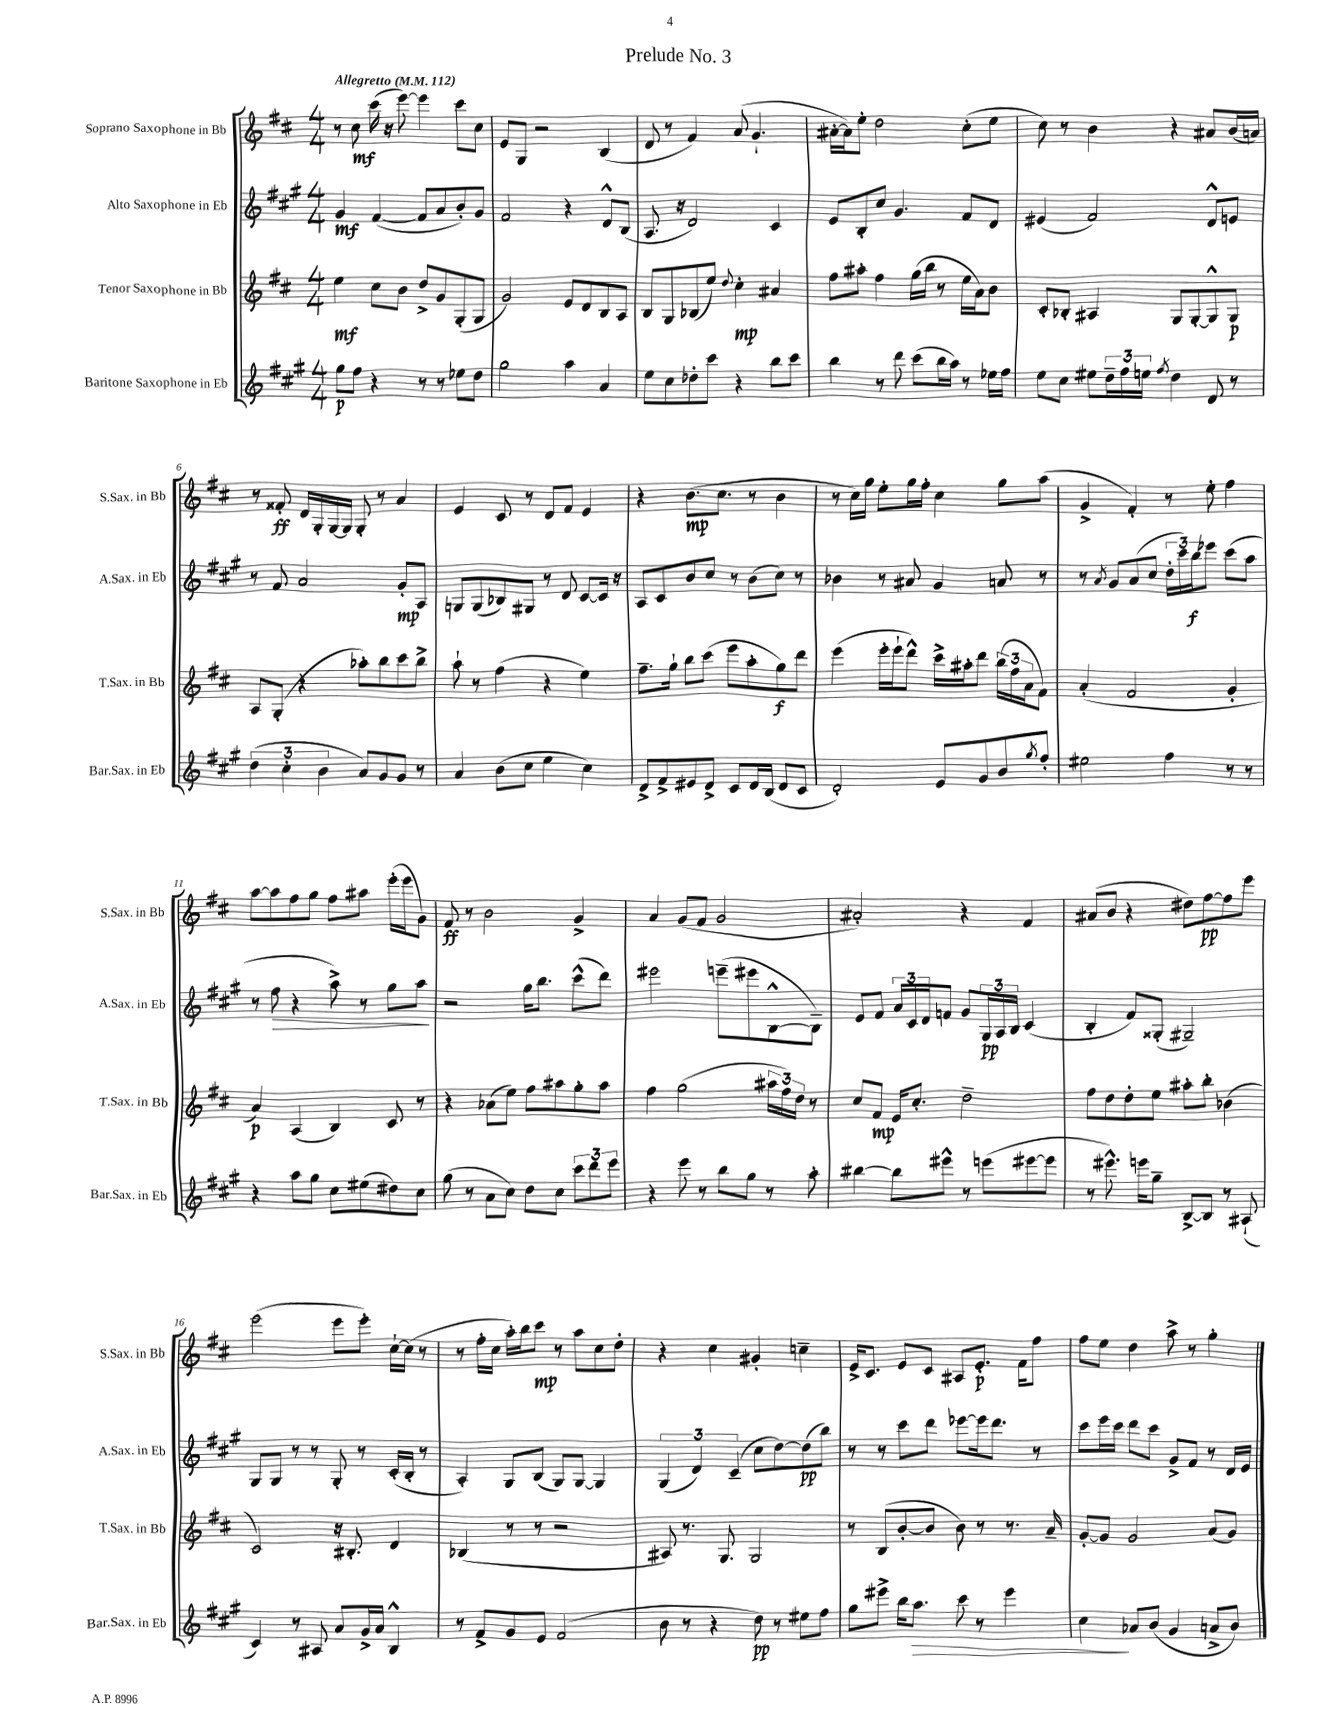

**kern	**kern	**kern	**kern
*staff4	*staff3	*staff2	*staff1
*clefG2	*clefG2	*clefG2	*clefG2
*k[f#c#g#]	*k[f#c#]	*k[f#c#g#]	*k[f#c#]
*M4/4	*M4/4	*M4/4	*M4/4
*MM112	*MM112	*MM112	*MM112
8gg#	4ee	4g#	8r
8ff#	.	.	8cc#
4r	8cc#	([4f#	(16ccc#
.	.	.	16r
.	8b	.	[8eee)
8r	8dd^	8f#]	4eee]
8r	8g	8a	.
8ee-	(8G'	8b')	8ccc#
8dd	8G	8g#	8cc#
=	=	=	=
2gg#	2g)	2f#	8e
.	.	.	8G
.	.	.	2r
4aa	8e	4r	.
.	8d	.	.
4a	8B	8d^^	(4B
.	8A	(8B	.
=	=	=	=
8ee	8B	8.A	8d
8cc#	8G	.	8r
.	.	16r	.
8dd-'	(8B-	2d)	4f#)
8ccc#	8ee)	.	.
.	8qqdd	.	.
4r	4cc#'	.	(8a
.	.	.	4.g`
8bb	4a#	4c#	.
8ccc#	.	.	.
=	=	=	=
4bb	8ff#	8e	[16a#'
.	.	.	16a#])
.	8aa#'	8B'	8ee'
8r	4ff#	8cc#	2dd
8ddd	.	4.g#	.
(8ccc#	(16gg	.	.
.	16bb	.	.
16bb	8r	.	.
16aa)	.	.	.
8r	16ee	8f#	(8cc#'
.	16a)	.	.
16ee-	8b	8d	8ee
16ff#	.	.	.
=	=	=	=
8ee	8c#'	(4e#	8cc#)
8cc#	8B-'	.	8r
8ee#	4A#	2f#)	4b
24dd~	.	.	.
24ff#	.	.	.
24ee	.	.	.
8qff#	.	.	.
4dd	8G	.	4r
.	[8G'	.	.
8d	8G^^]	8d^^	8a#
8r	8G	8e	(16b
.	.	.	16a)
=	=	=	=
(6dd	8A	8r	8r
.	(8G'	8f#	8f##'
6cc#'	.	.	.
.	4r	2a	16d
.	.	.	16G'
6b	.	.	.
.	.	.	[16G
.	.	.	16G]
8a)	8aa-')	.	8G'
8g#	8bb	.	8r
8g#	8ccc#	8g#'	4a
8r	8bb^	8A	.
=	=	=	=
4a	8aa`	8G	4e
.	8r	(8G	.
(8b	(4ff#	8B-)	8c#
8cc#	.	8G#	8r
4ee	4r	8r	8d
.	.	8d	8f#
4cc#)	4ee)	[8c#	4e
.	.	16c#]	.
.	.	16r	.
=	=	=	=
8d^	8.ff#~	8A	4r
8f#^	.	8c#	.
.	16gg`	.	.
8e#	8bb	8b	(8.b
8d^	(8ccc#	8cc#	.
.	.	.	8.cc#
8c#	8eee	8r	.
16d	8aa'	(8b	8r
(16B	.	.	.
8d	8gg)	8cc#)	4b
8c#	8ddd	8r	.
=	=	=	=
2d')	(4eee	4b-	8r
.	.	.	16cc#)
.	.	.	16gg
.	16eee'	8r	8ee'
.	16eee`	.	.
.	8ddd^^)	8a#	16gg
.	.	.	16ff#'
8e	16ccc#^	4g#	4cc#
.	16aa#'	.	.
8g#	8ddd	.	.
8b	(24bb	8a	8gg
.	24ff#	.	.
.	24a	.	.
8qgg#	.	.	.
8ff#'	8f#)	8r	(8aa
=	=	=	=
2ee#	(4a'	8r	4g^
.	.	8qa	.
.	.	8g#	.
.	2f#	(8a	4f#')
.	.	8cc#	.
4ff#	.	24dd'	8r
.	.	24ccc#)	.
.	.	24bb	.
.	.	8eee-	8ee'
8r	4g'	(8ccc#	4ff#
8r	.	8aa	.
=	=	=	=
4r	4a)	8r	[8aa
.	.	8ff#	8aa]
8aa	(4A	4r	8ff#
8gg#	.	.	8gg
8cc#	4B)	8aa^)	8ff#
(8ee#	.	8r	8aa#
8dd#)	8c#	8gg#	(16eee'
.	.	.	16eee
8cc#	8r	8aa	8g)
=	=	=	=
(8gg#	4r	2r	8f#
8r	.	.	8r
8a	(8a-	.	2b
8cc#)	8ee)	.	.
8dd	8ff#	16gg#	.
.	.	8.bb	.
8cc#	8aa#	.	.
12ccc#	8gg'	(8ccc#^^	4g^
12ddd	.	.	.
.	8aa#	8ddd)	.
12eee	.	.	.
=	=	=	=
4r	4ff#	2eee#	4a
8eee	(2gg	.	(8g
8r	.	.	8f#
8bb	.	(8eee~	2g
8gg#	.	8eee#	.
8r	24aa#	[8B^^	.
.	24ff#)	.	.
.	24dd	.	.
8aa'	8r	8B~])	.
=	=	=	=
[4bb#	8cc#	8e	2a#')
.	8f#	8f#	.
8bb#]	16e	24a	.
.	.	24c#	.
.	8.cc#'	.	.
.	.	24d	.
8eee#^^	.	8f	.
8r	2dd~	8g#	4r
(8eee	.	24G#	.
.	.	24A	.
.	.	24B	.
[8eee#	.	(4c#	4f#
8eee#]	.	.	.
=	=	=	=
8r	8ff#	4B'	(8a#
8.eee#^^)	8dd	.	8b
.	8dd'	8f#)	4r
16eee	.	.	.
8gg#~	8ee	(8G##'	.
[8B^	8aa#'	2G#~)	8dd#)
8B]	8bb'	.	[8ff#
8r	(4b-	.	8ff#]
(8A#`	.	.	8eee
=	=	=	=
4c#)	2c#)	8G#	(2eee
.	.	8G#	.
8r	.	8r	.
8A#	.	8r	.
8a	16r	8G#'	8eee
.	8.B#'	.	.
16g#^	.	8r	8eee')
16a	.	.	.
4B^^	4d	(16c#'	[16cc#`
.	.	16B'	(16cc#]
.	.	8r	8r
=	=	=	=
8r	(4B-	4A')	8r
8f#^	.	.	16ff#'
.	.	.	16cc#
8g#	8r	8G#	16aa')
.	.	.	16bb
8e	8r	(8B	8ccc#
(2f#	2r	8G#)	8r
.	.	[8G#	8aa
.	.	4G#]	8cc#
.	.	.	8dd'
=	=	=	=
8b	8A#)	(6G#	4r
8r	8.r	.	.
.	.	6d)	.
4r	.	.	4cc#
.	8.G	.	.
.	.	(6c#~	.
8dd)	2G	8cc#	4g#'
8r	.	[8dd)	.
8ee#	.	(8dd]	4cc~
8ff#	.	8bb)	.
=	=	=	=
8gg#	8r	8r	16e^
.	.	.	8.c#
8eee#^	(8B	8r	.
16bb	[8b'	8ccc#	8e
8.aa	.	.	.
.	8b]	8ddd	8c#
8ccc#	8b)	[8eee-	8A#
8r	8r	16eee-]	8.e'
.	.	8.ddd	.
4eee#	8.r	.	.
.	.	.	16f#
.	.	8r	8ff#
.	16a~	.	.
=	=	=	=
4cc#	[8g'	8ccc#	8ff#
.	8g]	16eee	8ee
.	.	16ccc#	.
8a-	2g	8ddd	4dd
(8b	.	8ccc#	.
4g#	.	8g#^	8aa^
.	.	8f#	8r
8a^	(8a	8r	4gg'
8b)	8g)	16d	.
.	.	16e	.
==	==	==	==
*-	*-	*-	*-
